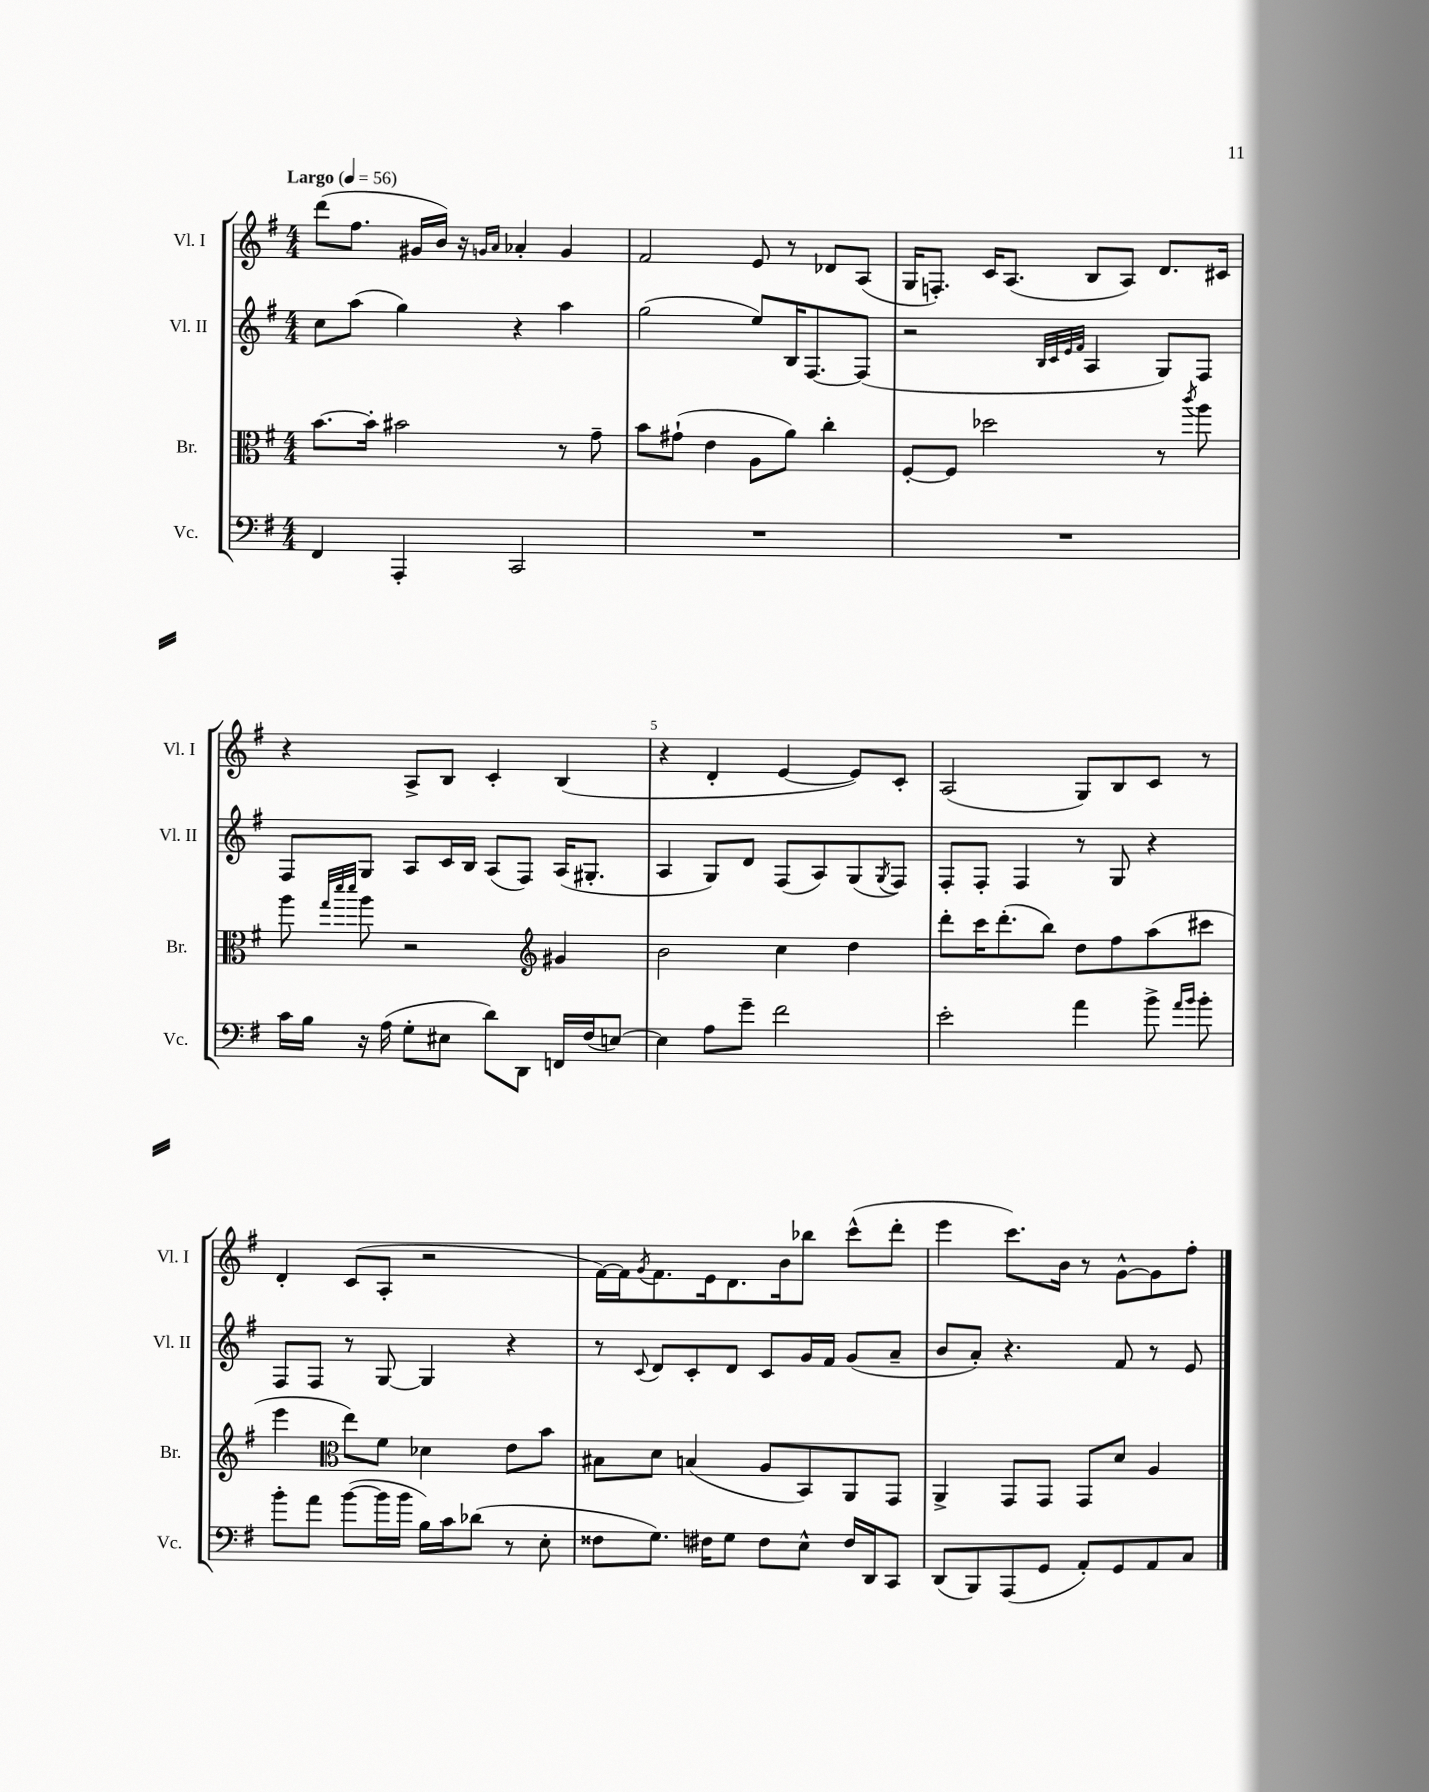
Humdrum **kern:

**kern	**kern	**kern	**kern
*staff4	*staff3	*staff2	*staff1
*clefF4	*clefC3	*clefG2	*clefG2
*k[f#]	*k[f#]	*k[f#]	*k[f#]
*M4/4	*M4/4	*M4/4	*M4/4
*MM56	*MM56	*MM56	*MM56
4FF#	[8.b	8cc	(8ddd
.	.	(8aa	8.ff#
.	16b']	.	.
4AAA'	2b#	4gg)	.
.	.	.	16g#
.	.	.	16b)
.	.	.	16r
.	.	.	16qqg
.	.	.	16qqa
2CC	.	4r	4a-'
.	8r	4aa	4g
.	8g~	.	.
=	=	=	=
1r	8b	(2gg	2f#
.	(8g#`	.	.
.	4e	.	.
.	8A	8ee)	8e
.	8a)	16B	8r
.	.	[8.F#	.
.	4cc'	.	8d-
.	.	(8F#]	(8A
=	=	=	=
1r	[8F#'	2r	16G
.	.	.	8.F')
.	8F#]	.	.
.	2dd-	.	16c
.	.	.	(8.A
.	.	32qqB	.
.	.	32qqc	.
.	.	32qqe	.
.	.	32qqf#	.
.	.	4A	8B
.	.	.	8A)
.	8r	8G)	8.d
.	8qccc	.	.
.	8aa	8F#	.
.	.	.	16c#
=	=	=	=
16c	8aa	8F#	4r
16B	.	.	.
.	32qqgg	.	.
.	32qqddd	.	.
.	32qqddd	.	.
16r	8aa	8G	.
(16A	.	.	.
8G'	2r	8A	8A^
8E#	.	16c	8B
.	.	16B	.
8d)	.	(8A	4c'
8DD	.	8F#)	.
*	*clefG2	*	*
16FF	4g#	(16A	(4B
(16F#	.	8.G#'	.
[8E)	.	.	.
=	=	=	=
4E]	2b	4A	4r
8A	.	8G)	4d'
8g~	.	8d	.
2f#	4cc	(8F#	[4e
.	.	8A)	.
.	4dd	(8G	8e])
.	.	8qG	.
.	.	8F#)	8c'
=	=	=	=
2e'	8ddd'	8F#'	(2A
.	16ccc	8F#'	.
.	(8.ddd'	.	.
.	.	4F#	.
.	8bb)	.	.
4a	8dd	8r	8G)
.	8ff#	8G	8B
8b^	(8aa	4r	8c
16qqa	.	.	.
16qqb	.	.	.
8b'	8ccc#	.	8r
=	=	=	=
8b'	4eee	8F#	4d'
8a	.	8F#	.
*	*clefC3	*	*
([8b	8ee)	8r	(8c
16b]	8f#	[8G	8A'
16b	.	.	.
16B)	4d-	4G]	2r
16c	.	.	.
(8d-	.	.	.
8r	8e	4r	.
8E'	8b	.	.
=	=	=	=
8F##	8B#	8r	[16f#)
.	.	.	16f#]
.	.	8qqc	8qg
8.G)	8d	8d	8.f#
.	(4B	8c'	.
16F#	.	.	16e
8G	.	8d	8.d
8F#	8A	8c	.
.	.	.	16b
8E^^	8BB)	16g	8bb-
.	.	16f#	.
16F#	8AA	(8g	(8ccc^^
16DD	.	.	.
8CC	8GG	8a~	8ddd'
=	=	=	=
(8DD	4AA^	8b	4eee
8BBB)	.	8a')	.
(8AAA	8GG	4.r	8.ccc)
8GG	8GG	.	.
.	.	.	16b
8AA')	8GG	.	8r
8GG	8d	8f#	[8g^^
8AA	4A	8r	8g]
8C	.	8e	8ff#'
==	==	==	==
*-	*-	*-	*-
